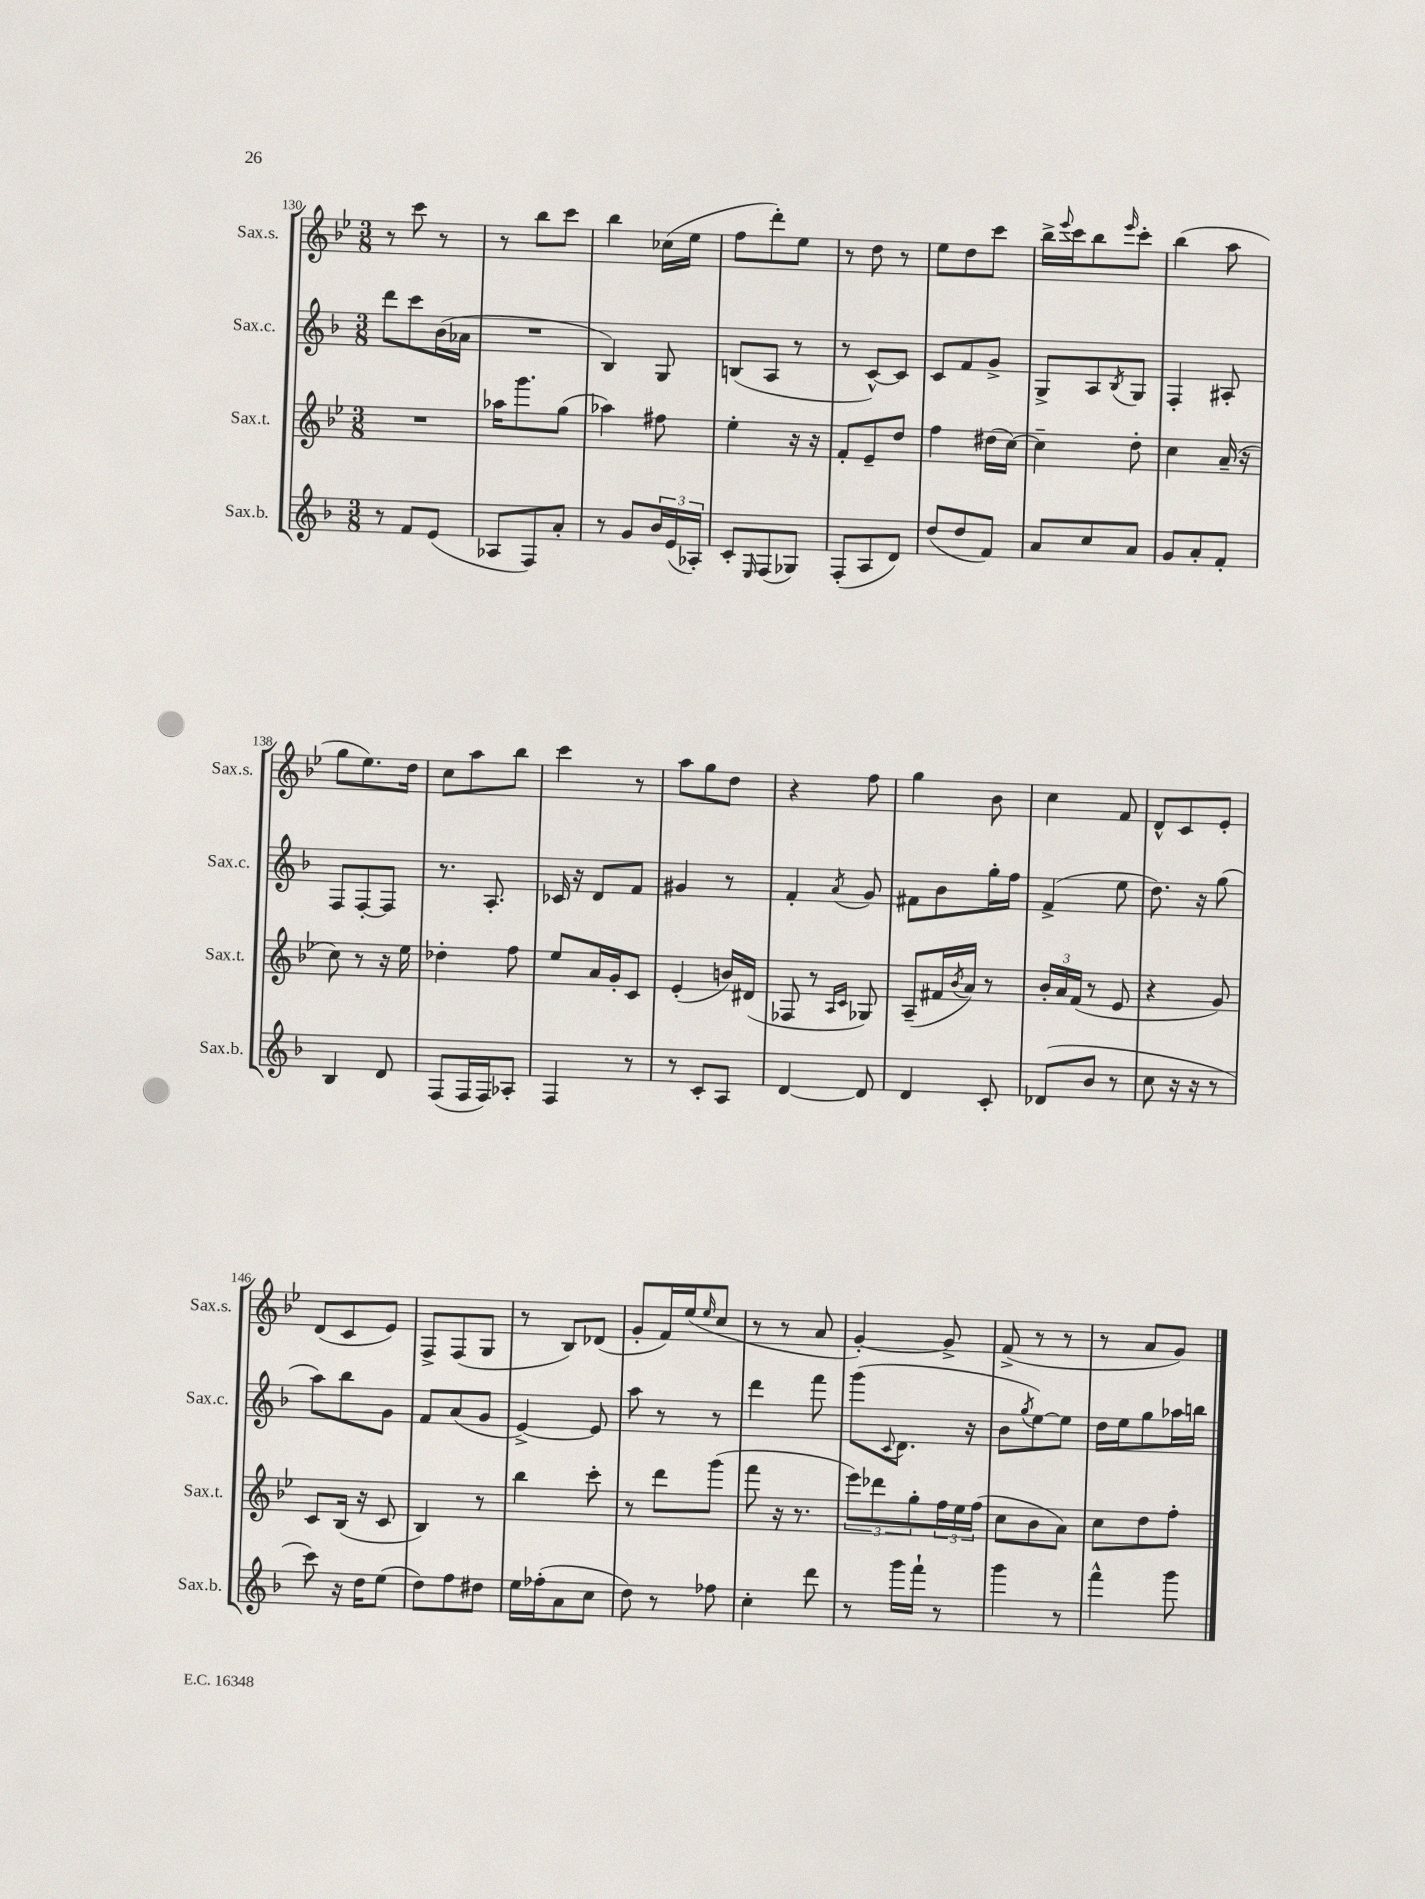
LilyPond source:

<<
\new StaffGroup <<
\new Staff = "s0" \with { instrumentName = "Sax.s." shortInstrumentName = "Sax.s." } {
    \clef treble \key bes \major \numericTimeSignature \time 3/8
    r8 c'''8 r8 |
    r8 bes''8 c'''8 |
    bes''4 ces''16( ees''16 |
    f''8 d'''8-.) ees''8 |
    r8 d''8 r8 |
    ees''8 d''8 c'''8 |
    bes''16-> \appoggiatura { ees'''8 } c'''16 bes''8 \grace { ees'''16 } c'''8-. |
    bes''4( a''8 |
    g''8 ees''8.) d''16 |
    c''8 a''8 bes''8 |
    c'''4 r8 |
    a''8 g''8 d''8 |
    r4 f''8 |
    g''4 bes'8 |
    c''4 f'8 |
    d'8-^ c'8 ees'8-. |
    d'8( c'8 ees'8) |
    f8-> f8( g8 |
    r8 bes8) des'8( |
    g'8-. f'16) ees''16( \grace { ees''16 } c''8 |
    r8 r8 a'8 |
    g'4~-.) g'8-> |
    f'8->( r8 r8 |
    r8 a'8 g'8) \bar "|." |
}
\new Staff = "s1" \with { instrumentName = "Sax.c." shortInstrumentName = "Sax.c." } {
    \clef treble \key f \major \numericTimeSignature \time 3/8
    d'''8 c'''8 bes'16( aes'16 |
    R4. |
    bes4) g8 |
    b8( a8 r8 |
    r8 c'8~-^) c'8 |
    c'8 f'8 g'8-> |
    g8-> a8 \acciaccatura { bes8 } g8 |
    f4-. ais8-. |
    f8 f8~-. f8 |
    r8. a8.-. |
    ces'16 r16 d'8 f'8 |
    gis'4 r8 |
    f'4-. \acciaccatura { a'8 } g'8 |
    fis'8 bes'8 g''16-. f''16 |
    f'4->( e''8 |
    d''8.) r16 g''8( |
    a''8) bes''8 g'8 |
    f'8 a'8( g'8 |
    e'4~->) e'8 |
    a''8 r8 r8 |
    d'''4 f'''8 |
    g'''8( \appoggiatura { c'8 } d'8. r16 |
    bes'8 \acciaccatura { g''8 } e''8~) e''8 |
    d''16 e''16 g''8 aes''16 b''16 \bar "|." |
}
\new Staff = "s2" \with { instrumentName = "Sax.t." shortInstrumentName = "Sax.t." } {
    \clef treble \key bes \major \numericTimeSignature \time 3/8
    R4. |
    aes''16 g'''8. g''8( |
    aes''4) fis''8 |
    ees''4-. r16 r16 |
    f'8-. ees'8-- d''8 |
    f''4 dis''16( c''16~) |
    c''4-- d''8-. |
    c''4 a'16--( r16 |
    c''8) r8 r16 ees''16 |
    des''4-. f''8 |
    ees''8 a'16 g'16-. c'8 |
    ees'4-.( b'16) dis'16( |
    fes8 r8 \grace { a16 c'16 } ges8) |
    a8--( fis'16 \acciaccatura { bes'8 } a'16) r8 |
    \tuplet 3/2 { bes'16-. a'16 f'16( } r8 ees'8 |
    r4 g'8) |
    c'8 bes16( r16 c'8 |
    bes4) r8 |
    bes''4 c'''8-. |
    r8 d'''8 g'''8( |
    f'''8 r16 r8. |
    \tuplet 3/2 { ees'''8) des'''8 g''8-. } \tuplet 3/2 { f''16 ees''16 f''16( } |
    c''8 bes'8 a'8) |
    c''8 d''8 f''8-. \bar "|." |
}
\new Staff = "s3" \with { instrumentName = "Sax.b." shortInstrumentName = "Sax.b." } {
    \clef treble \key f \major \numericTimeSignature \time 3/8
    r8 f'8 e'8( |
    aes8 f8) a'8-. |
    r8 g'8 \tuplet 3/2 { bes'16 e'16( aes16-.) } |
    c'8-. \grace { e16 } f8( ges8) |
    f8-.( a8 d'8) |
    d''8( d''8 f'8) |
    a'8 c''8 a'8 |
    g'8 a'8-. f'8-. |
    bes4 d'8 |
    f8( f16 f16) aes8-. |
    f4 r8 |
    r8 c'8-. a8 |
    d'4~ d'8 |
    d'4 c'8-. |
    des'8( bes'8 r8 |
    c''8 r16 r16 r8 |
    c'''8) r16 d''16 e''8( |
    d''8) f''8 dis''8 |
    e''16 fes''16-.( a'8 c''8 |
    d''8) r8 fes''8 |
    c''4-. d'''8 |
    r8 g'''16 f'''16-! r8 |
    g'''4 r8 |
    f'''4-^ g'''8 \bar "|." |
}
>>
>>
\layout { \context { \Score currentBarNumber = #130 } }
